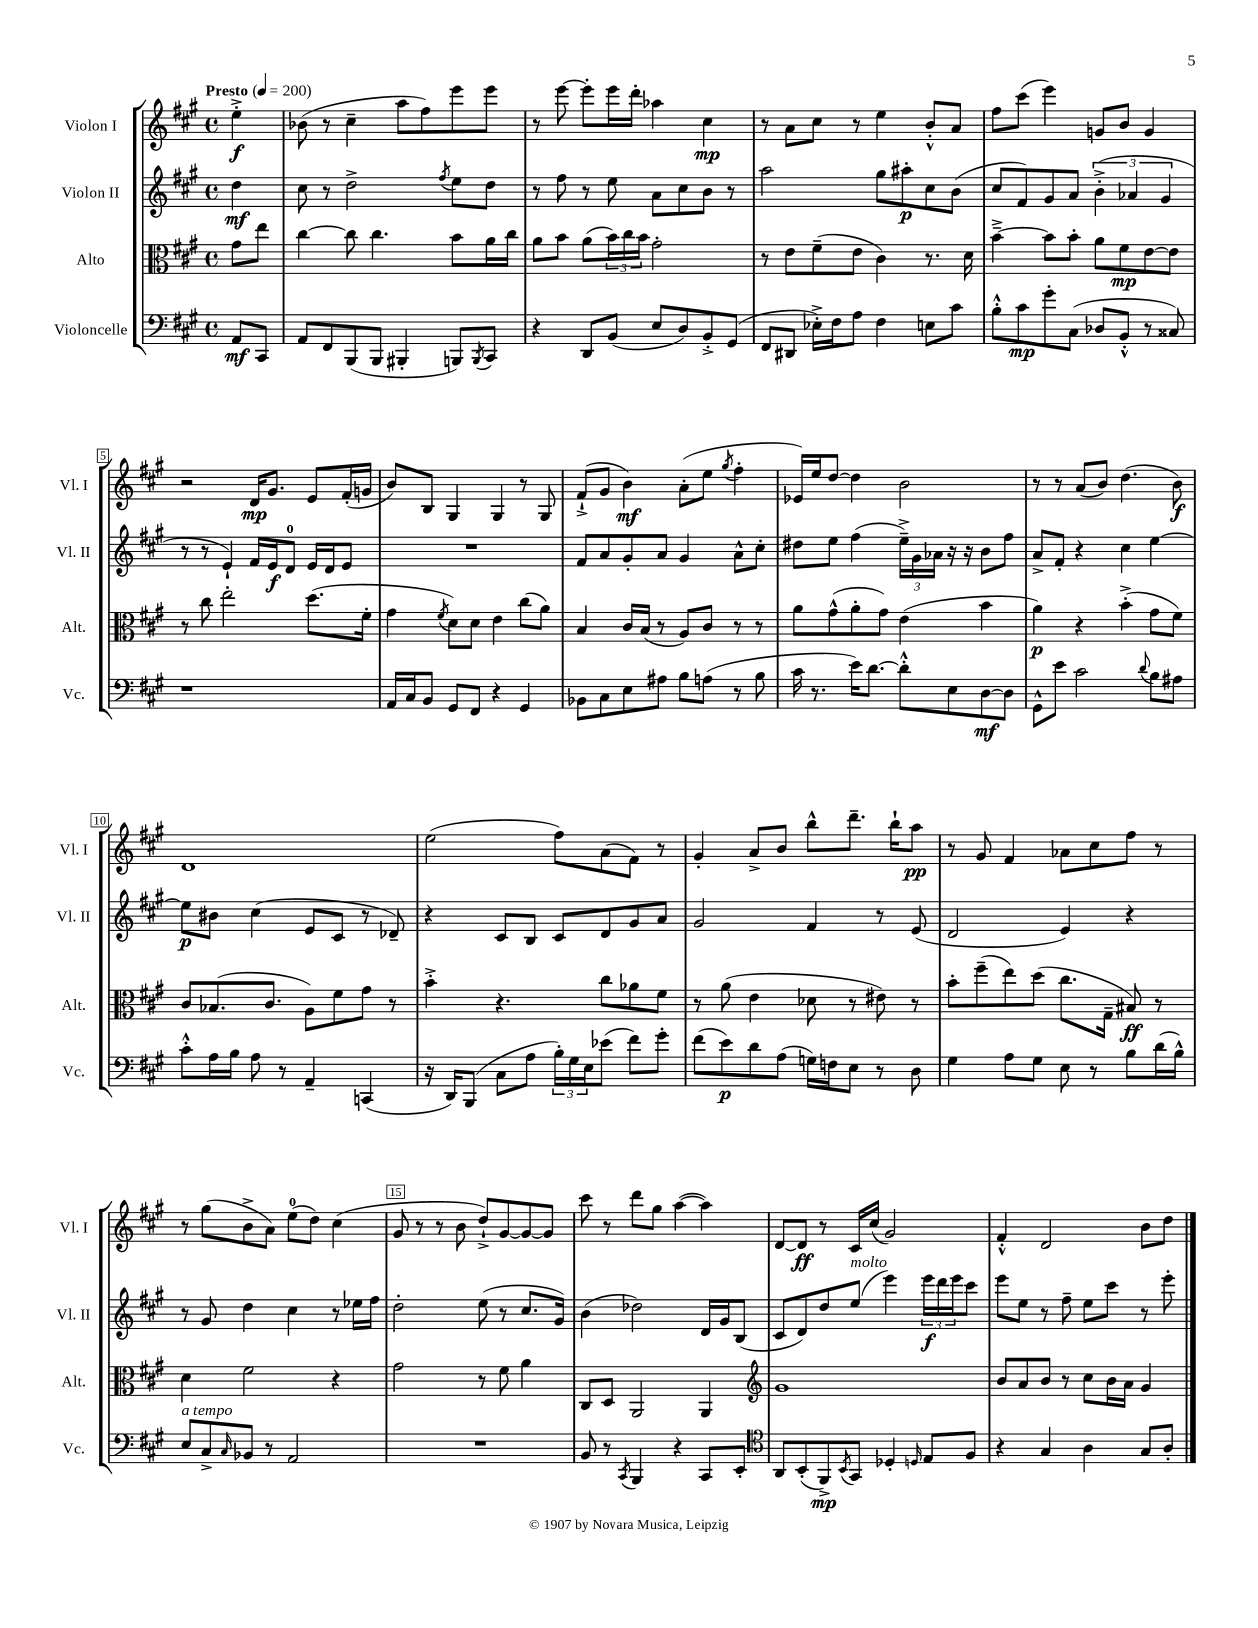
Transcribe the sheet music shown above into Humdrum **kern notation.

**kern	**dynam	**kern	**dynam	**kern	**dynam	**kern	**dynam
*part4	*part4	*part3	*part3	*part2	*part2	*part1	*part1
*staff4	*staff4	*staff3	*staff3	*staff2	*staff2	*staff1	*staff1
*I"Violoncelle	*	*I"Alto	*	*I"Violon II	*	*I"Violon I	*
*I'Vc.	*	*I'Alt.	*	*I'Vl. II	*	*I'Vl. I	*
*clefF4	*	*clefC3	*	*clefG2	*	*clefG2	*
*k[f#c#g#]	*	*k[f#c#g#]	*	*k[f#c#g#]	*	*k[f#c#g#]	*
*M4/4	*	*M4/4	*	*M4/4	*	*M4/4	*
*met(c)	*	*met(c)	*	*met(c)	*	*met(c)	*
*MM200	*	*MM200	*	*MM200	*	*MM200	*
=	=	=	=	=	=	=	=
!	!	!	!	!	!	!LO:TX:a:B:t=Presto	!
8AA/L	mf	8g#\L	.	4dd\	mf	4ee'^\	f
8CC#/J	.	8ee\J	.	.	.	.	.
=1	=1	=1	=1	=1	=1	=1	=1
8AA/L	.	[4cc#\	.	8cc#\	.	(8b-X\	.
8FF#/	.	.	.	8r	.	8r	.
(8BBB/	.	8cc#\]	.	2dd^\	.	4cc#~\	.
8BBB/J	.	4.cc#\	.	.	.	.	.
4BBB#X'/	.	.	.	.	.	8aa\L	.
.	.	.	.	.	.	8ff#\)	.
.	.	.	.	8qff#/	.	.	.
8BBBn/L)	.	8b\L	.	8ee\L	.	8eee\	.
8qBBB/	.	.	.	.	.	.	.
8CC#/J	.	16a\L	.	8dd\J	.	8eee\J	.
.	.	16cc#\JJ	.	.	.	.	.
=2	=2	=2	=2	=2	=2	=2	=2
4r	.	8a\L	.	8r	.	8r	.
.	.	8b\J	.	8ff#\	.	[8eee\	.
8DD/L	.	(8a\L	.	8r	.	8eee'\L]	.
(8BB/J	.	24b\L)	.	8ee\	.	16eee\L	.
.	.	24cc#\	.	.	.	.	.
.	.	.	.	.	.	16ddd'\JJ	.
.	.	24b\JJ	.	.	.	.	.
8E/L	.	2g#'\	.	8a\L	.	4aa-X\	.
8D/)	.	.	.	8cc#\	.	.	.
8BB'^/	.	.	.	8b\J	.	4cc#\	mp
(8GG#/J	.	.	.	8r	.	.	.
=3	=3	=3	=3	=3	=3	=3	=3
8FF#/L	.	8r	.	2aa\	.	8r	.
8DD#X/J	.	8e\L	.	.	.	8a\L	.
16E-X'^\LL)	.	(8f#~\	.	.	.	8cc#\J	.
16F#\J	.	.	.	.	.	.	.
8A\J	.	8e\J	.	.	.	8r	.
4F#\	.	4c#\)	.	8gg#\L	.	4ee\	.
.	.	.	.	8aa#X'\	p	.	.
8En\L	.	8.r	.	8cc#\	.	8b'^^/L	.
8c#\J	.	.	.	(8b\J	.	8a/J	.
.	.	16d\	.	.	.	.	.
=4	=4	=4	=4	=4	=4	=4	=4
8B'^^\L	.	[4b~^\	.	8cc#/L	.	8ff#\L	.
8c#\	mp	.	.	8f#/)	.	(8ccc#\J	.
8g#'\	.	8b\L]	.	8g#/	.	4eee\)	.
(8C#\J	.	8b'\J	.	8a/J	.	.	.
8D-X/L	.	8a\L	.	(6b'^\	.	8gn/L	.
8BB'^^/J	.	8f#\	mp	.	.	8b/J	.
.	.	.	.	6a-X/	.	.	.
8r	.	[8e\	.	.	.	4g/	.
.	.	.	.	6g#/	.	.	.
8C##X/)	.	8e\J]	.	.	.	.	.
!!LO:LB:g=z
=5	=5	=5	=5	=5	=5	=5	=5
1r	.	8r	.	8r	.	2r	.
.	.	8cc#\	.	8r	.	.	.
.	.	2ee'\	.	4e`/)	.	.	.
.	.	.	.	16f#/LL	.	16d/KL	mp
.	.	.	.	16e/J	f	8.g#/J	.
.	.	.	.	8d/J	.	.	.
.	.	(8.dd\L	.	16e/LL	.	8e/L	.
.	.	.	.	16d/J	.	.	.
.	.	.	.	8e/J	.	(16f#'/L	.
.	.	16f#'\Jk	.	.	.	16gn/JJ	.
=6	=6	=6	=6	=6	=6	=6	=6
16AA/LL	.	4g#\	.	1r	.	8b/L)	.
16C#/J	.	.	.	.	.	.	.
8BB/J	.	.	.	.	.	8B/J	.
.	.	8qf#/	.	.	.	.	.
8GG#/L	.	8d\L)	.	.	.	4G#/	.
8FF#/J	.	8d\J	.	.	.	.	.
4r	.	4e\	.	.	.	4G#/	.
4GG#/	.	(8cc#\L	.	.	.	8r	.
.	.	8a\J)	.	.	.	8G#/	.
=7	=7	=7	=7	=7	=7	=7	=7
8BB-X\L	.	4B/	.	8f#/L	.	(8f#`^/L	.
8C#\	.	.	.	8a/	.	8g#/J	.
8E\	.	16c#/LL	.	8g#'/	.	4b\)	mf
.	.	(16B/JJ	.	.	.	.	.
8A#X\J	.	8r	.	8a/J	.	.	.
8B\L	.	8A/L)	.	4g#/	.	(8a'\L	.
(8An\J	.	8c#/J	.	.	.	8ee\J	.
.	.	.	.	.	.	8qgg#/	.
8r	.	8r	.	8a^^\L	.	4ff#'\	.
8B\	.	8r	.	8cc#'\J	.	.	.
=8	=8	=8	=8	=8	=8	=8	=8
16c#\	.	8a\L	.	8dd#X\L	.	16e-X/LL)	.
8.r	.	.	.	.	.	16ee/J	.
.	.	(8g#^^\	.	8ee\J	.	[8dd/J	.
16e\KL)	.	8a'\	.	(4ff#\	.	4dd\]	.
[8.d\J	.	.	.	.	.	.	.
.	.	8g#\J)	.	.	.	.	.
8d'^^\L]	.	(4e\	.	24ee~^\LL)	.	2b\	.
.	.	.	.	24g#\	.	.	.
.	.	.	.	24a-X\JJ	.	.	.
8E\	.	.	.	16r	.	.	.
.	.	.	.	16r	.	.	.
[8D\	mf	4b\	.	8b\L	.	.	.
8D\J]	.	.	.	8ff#\J	.	.	.
=9	=9	=9	=9	=9	=9	=9	=9
8GG#^^\L	.	4a\)	p	8a^/L	.	8r	.
8e\J	.	.	.	8f#'/J	.	8r	.
2c#\	.	4r	.	4r	.	(8a/L	.
.	.	.	.	.	.	8b/J)	.
.	.	(4b'^\	.	4cc#\	.	(4.dd\	.
8qqd/	.	.	.	.	.	.	.
8B\L	.	8g#\L	.	[4ee\	.	.	.
8A#X\J	.	8f#\J)	.	.	.	8b\)	f
!!LO:LB:g=z
=10	=10	=10	=10	=10	=10	=10	=10
8c#'^^\L	.	8c#/L	.	8ee\L]	p	1d	.
16A\L	.	(8.B-X/	.	8b#X\J	.	.	.
16B\JJ	.	.	.	.	.	.	.
8A\	.	.	.	(4cc#\	.	.	.
.	.	8.c#/J	.	.	.	.	.
8r	.	.	.	.	.	.	.
4AA~/	.	8A\L)	.	8e/L	.	.	.
.	.	8f#\	.	8c#/J	.	.	.
(4CCn/	.	8g#\J	.	8r	.	.	.
.	.	8r	.	8d-X~/)	.	.	.
=11	=11	=11	=11	=11	=11	=11	=11
16r	.	4b'^\	.	4r	.	(2ee\	.
16DD/KL)	.	.	.	.	.	.	.
(8BBB/J	.	.	.	.	.	.	.
8C#\L	.	4.r	.	8c#/L	.	.	.
8A\J	.	.	.	8B/J	.	.	.
24B'\LL)	.	.	.	8c#/L	.	8ff#\L)	.
24G#\	.	.	.	.	.	.	.
24E\J	.	.	.	.	.	.	.
(8e-X\J	.	8cc#\L	.	8d/	.	(8a\	.
8f#\L)	.	8a-X\	.	8g#/	.	8f#\J)	.
8g#'\J	.	8f#\J	.	8a/J	.	8r	.
=12	=12	=12	=12	=12	=12	=12	=12
(8f#\L	.	8r	.	2g#/	.	4g#'/	.
8e\)	p	(8a\	.	.	.	.	.
8d\	.	4e\	.	.	.	8a^/L	.
(8A\J	.	.	.	.	.	8b/J	.
16Gn\LL)	.	8d-X\	.	4f#/	.	8bb^^\L	.
16Fn\J	.	.	.	.	.	.	.
8E\J	.	8r	.	.	.	8.ddd~\J	.
8r	.	8e#X\)	.	8r	.	.	.
.	.	.	.	.	.	16bb`\KL	.
8D\	.	8r	.	(8e/	.	8aa\J	pp
=13	=13	=13	=13	=13	=13	=13	=13
4G#\	.	8b'\L	.	2d/	.	8r	.
.	.	(8ff#~\	.	.	.	8g#/	.
8A\L	.	8ee\)	.	.	.	4f#/	.
8G#\J	.	(8dd\J	.	.	.	.	.
8E\	.	8.cc#\L	.	4e/)	.	8a-X\L	.
8r	.	.	.	.	.	8cc#\	.
.	.	16G#~\Jk	.	.	.	.	.
8B\L	.	8B#X/)	ff	4r	.	8ff#\J	.
(16d\L	.	8r	.	.	.	8r	.
16B^^\JJ)	.	.	.	.	.	.	.
!!LO:LB:g=z
=14	=14	=14	=14	=14	=14	=14	=14
!LO:TX:a:i:t=a tempo	!	!	!	!	!	!	!
8E/L	.	4d\	.	8r	.	8r	.
8C#^/	.	.	.	8g#/	.	(8gg#\L	.
16qqC#/	.	.	.	.	.	.	.
8BB-X/J	.	2f#\	.	4dd\	.	8b^\	.
8r	.	.	.	.	.	8a\J)	.
2AA/	.	.	.	4cc#\	.	(8ee\L	.
.	.	.	.	.	.	8dd\J)	.
.	.	4r	.	8r	.	(4cc#\	.
.	.	.	.	16ee-X\LL	.	.	.
.	.	.	.	16ff#\JJ	.	.	.
=15	=15	=15	=15	=15	=15	=15	=15
1r	.	2g#\	.	2dd'\	.	8g#/	.
.	.	.	.	.	.	8r	.
.	.	.	.	.	.	8r	.
.	.	.	.	.	.	8b\	.
.	.	8r	.	(8ee\	.	8dd`^/L)	.
.	.	8f#\	.	8r	.	[8g#/	.
.	.	4a\	.	8.cc#/L	.	8g#/_	.
.	.	.	.	.	.	8g#/J]	.
.	.	.	.	16g#/Jk)	.	.	.
=16	=16	=16	=16	=16	=16	=16	=16
8BB/	.	8C#/L	.	(4b\	.	8ccc#\	.
8r	.	8D/J	.	.	.	8r	.
8qCC#/	.	.	.	.	.	.	.
4BBB/	.	2AA/	.	2dd-X\)	.	8ddd\L	.
.	.	.	.	.	.	8gg#\J	.
4r	.	.	.	.	.	([4aa\	.
8CC#/L	.	4AA/	.	16d/LL	.	4aa\])	.
.	.	.	.	16g#/J	.	.	.
8EE'/J	.	.	.	(8B/J	.	.	.
=17	=17	=17	=17	=17	=17	=17	=17
*clefC4	*	*clefG2	*	*	*	*	*
8AA/L	.	1g#	.	8c#/L	.	[8d/L	.
(8BB'/	.	.	.	8d/)	.	8d/J]	ff
8FF#^/)	mp	.	.	8dd/	.	8r	.
8qBB/	.	.	.	.	.	.	.
!	!	!	!	!LO:TX:a:i:t=molto	!	!	!
8GG#/J	.	.	.	(8ee/J	.	16c#/LL	.
.	.	.	.	.	.	(16cc#/JJ	.
4D-X'/	.	.	.	4eee\)	.	2g#/)	.
16qqDn/	.	.	.	.	.	.	.
8E/L	.	.	.	24eee\LL	f	.	.
.	.	.	.	24ddd\	.	.	.
.	.	.	.	24eee\J	.	.	.
8F#/J	.	.	.	8ccc#\J	.	.	.
=18	=18	=18	=18	=18	=18	=18	=18
4r	.	8b/L	.	8eee\L	.	4f#'^^/	.
.	.	8a/	.	8ee\J	.	.	.
4G#/	.	8b/J	.	8r	.	2d/	.
.	.	8r	.	8ff#~\	.	.	.
4A\	.	8cc#\L	.	8ee\L	.	.	.
.	.	16b\L	.	8ccc#\J	.	.	.
.	.	16a\JJ	.	.	.	.	.
8G#/L	.	4g#/	.	8r	.	8b\L	.
8A'/J	.	.	.	8eee'\	.	8dd\J	.
==	==	==	==	==	==	==	==
*-	*-	*-	*-	*-	*-	*-	*-
